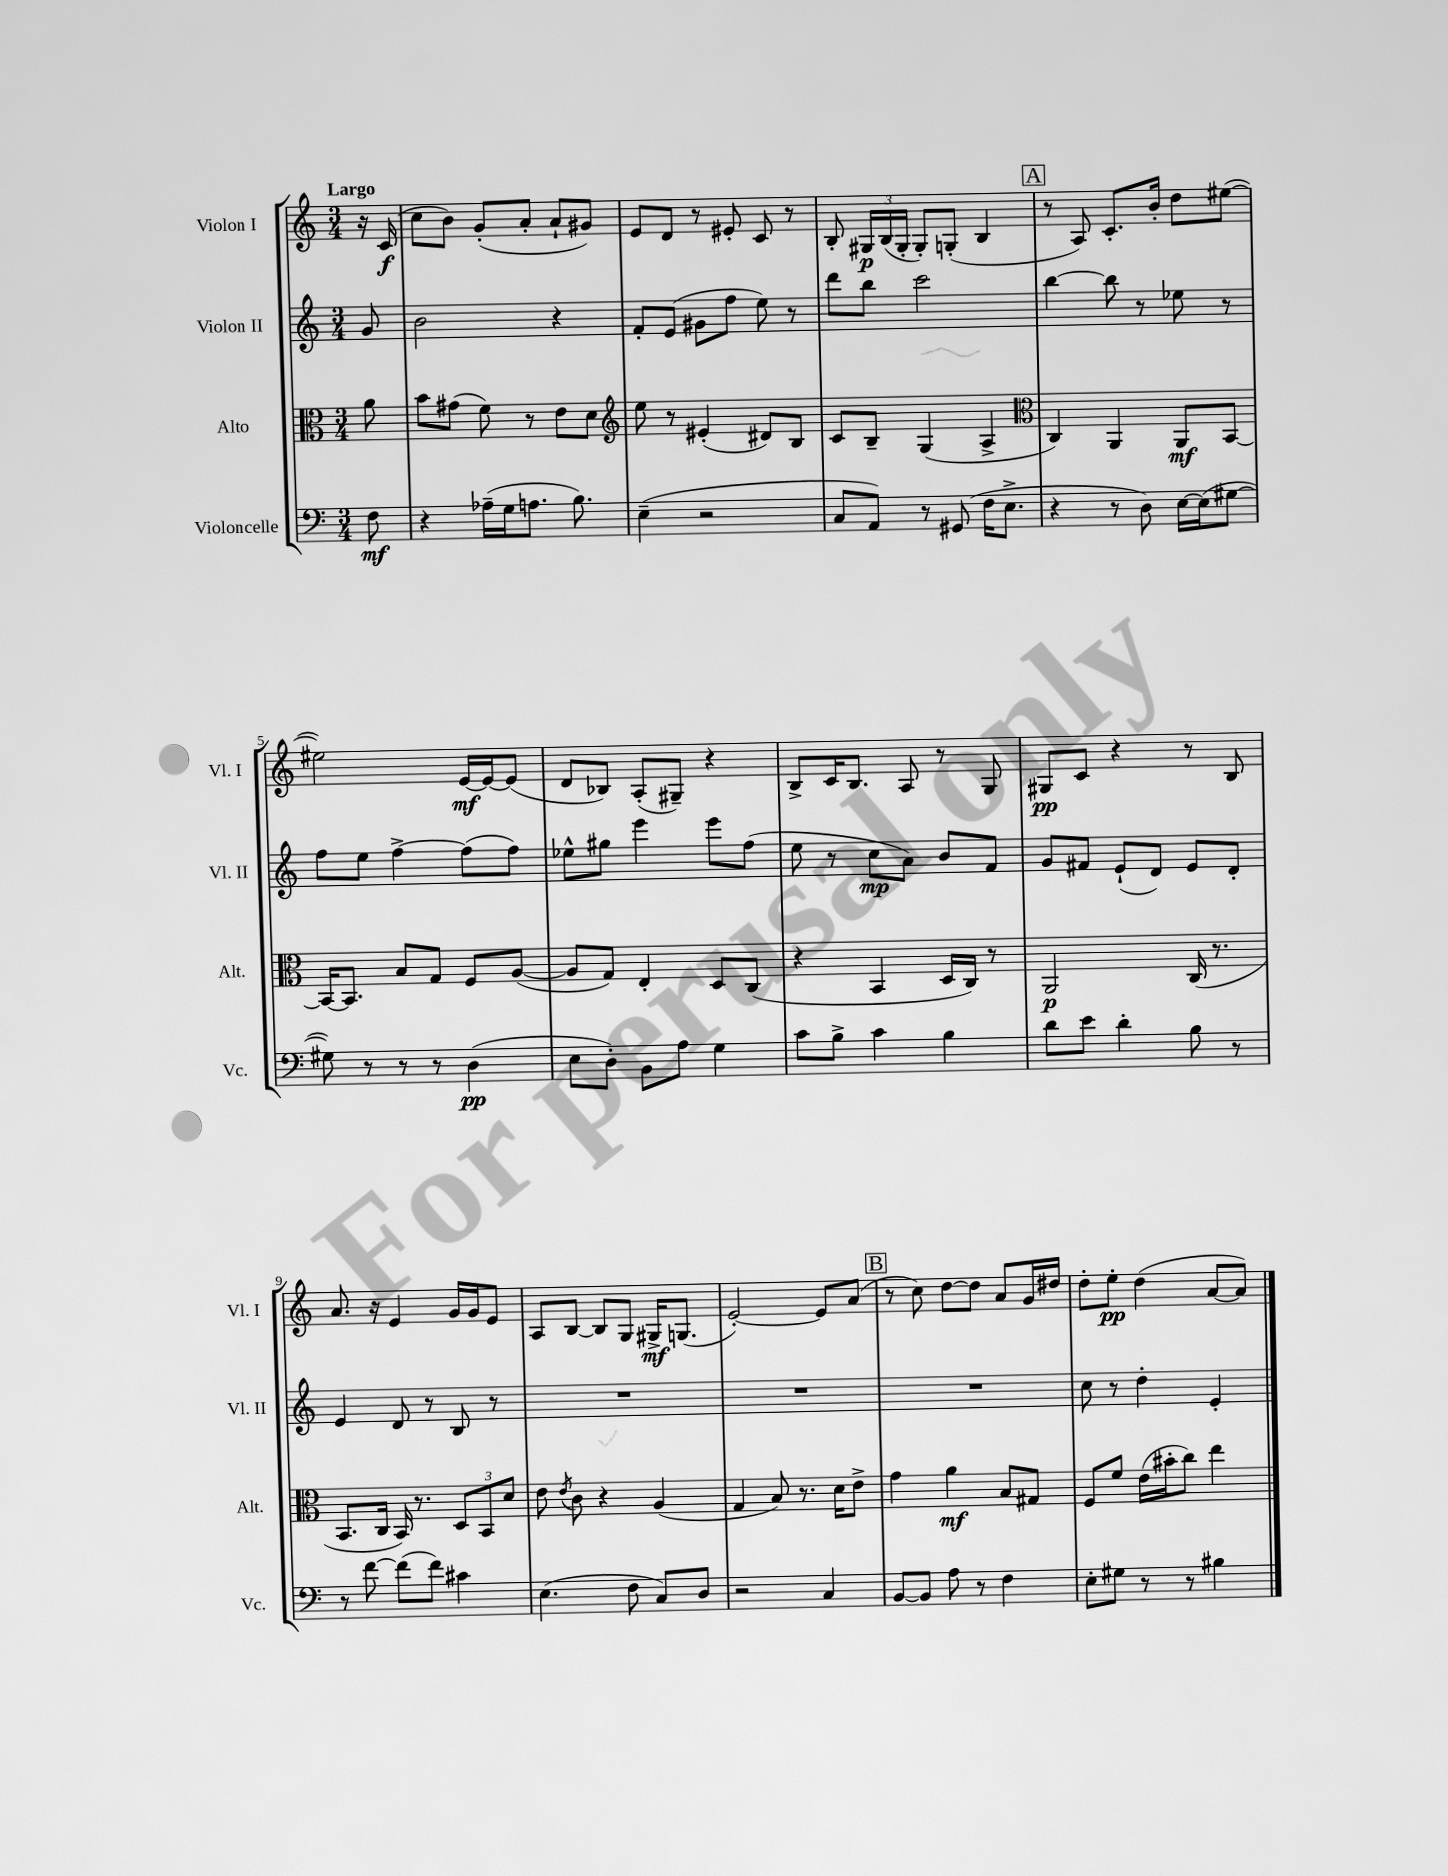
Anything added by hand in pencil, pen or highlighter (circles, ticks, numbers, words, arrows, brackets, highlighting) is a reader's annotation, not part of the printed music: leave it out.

**kern	**kern	**kern	**kern
*staff4	*staff3	*staff2	*staff1
*clefF4	*clefC3	*clefG2	*clefG2
*k[]	*k[]	*k[]	*k[]
*M3/4	*M3/4	*M3/4	*M3/4
8F	8a	8g	16r
.	.	.	(16c
=	=	=	=
4r	8b	2b	8cc
.	(8g#	.	8b)
(16A-~	8f)	.	(8g'
16G	.	.	.
8.A	8r	.	8a'
.	8e	4r	8a`
8.B)	.	.	.
.	8d	.	8g#)
=	=	=	=
*	*clefG2	*	*
(4E~	8ee	8f'	8e
.	8r	(8e	8d
2r	(4e#'	8g#	8r
.	.	8ff	8e#'
.	8d#)	8ee)	8c
.	8B	8r	8r
=	=	=	=
8C	8c	8ddd	8B'
8AA)	8B~	8bb	24G#
.	.	.	(24B
.	.	.	24G#'
8r	(4G	2ccc	8G#')
(8GG#	.	.	(8G'
16F	4A^	.	4B
8.E^	.	.	.
=	=	=	=
*	*clefC3	*	*
4r	4C)	[4bb	8r
.	.	.	8A)
8r	4AA	8bb]	8.c'
8D)	.	8r	.
.	.	.	16b'
[16E	8AA	8ee-	8dd
(16E]	.	.	.
[8G#	[8BB	8r	([8ee#
=	=	=	=
8G#])	16BB_	8ff	2ee#])
.	8.BB]	.	.
8r	.	8ee	.
8r	8B	[4ff^	.
8r	8G	.	.
(4D	8F	(8ff]	[16e
.	.	.	16e_
.	([8A	8ff)	(8e]
=	=	=	=
8E	8A]	8ee-^^	8d
8D')	8G)	8gg#	8B-)
8BB	4E'	4eee	(8A'
8A	.	.	8G#~)
4G	8D	8eee	4r
.	(8C	(8ff	.
=	=	=	=
8c	4r	8ee	8B^
8B^	.	8r	16c
.	.	.	8.B
4c	4BB	8cc	.
.	.	8a)	8A
4B	16D	8b	8r
.	16C)	.	.
.	8r	8f	8G
=	=	=	=
8d	2AA	8g	8G#
8e	.	8f#	8c
4d'	.	(8e`	4r
.	.	8d)	.
8B	(16C	8e	8r
.	8.r	.	.
8r	.	8d'	8B
=	=	=	=
8r	8.BB	4e	8.a
[8f	.	.	.
.	16C	.	16r
(8f]	16BB)	8d	4e
.	8.r	.	.
8f)	.	8r	.
4c#	12D	8B	16g
.	.	.	16g
.	12BB	.	.
.	.	8r	8e
.	12d	.	.
=	=	=	=
(4.E	8e	2.r	8A
.	8qe	.	.
.	8c	.	[8B
.	4r	.	8B]
8F	.	.	8G
8C)	(4A	.	16G#^
.	.	.	(8.G
8D	.	.	.
=	=	=	=
2r	4G	2.r	[2e')
.	8B)	.	.
.	8.r	.	.
4C	.	.	8e]
.	16d	.	.
.	8e^	.	(8a
=	=	=	=
[8BB	4g	2.r	8r
8BB]	.	.	8cc)
8A	4a	.	[8dd
8r	.	.	8dd]
4F	8B	.	8a
.	8G#	.	16g
.	.	.	16dd#
=	=	=	=
8E'	8F	8cc	8dd'
8G#	8f	8r	8ee'
8r	(16e	4dd'	(4dd
.	16b#'	.	.
8r	8cc)	.	.
4B#	4ee	4e'	[8a
.	.	.	8a])
==	==	==	==
*-	*-	*-	*-
